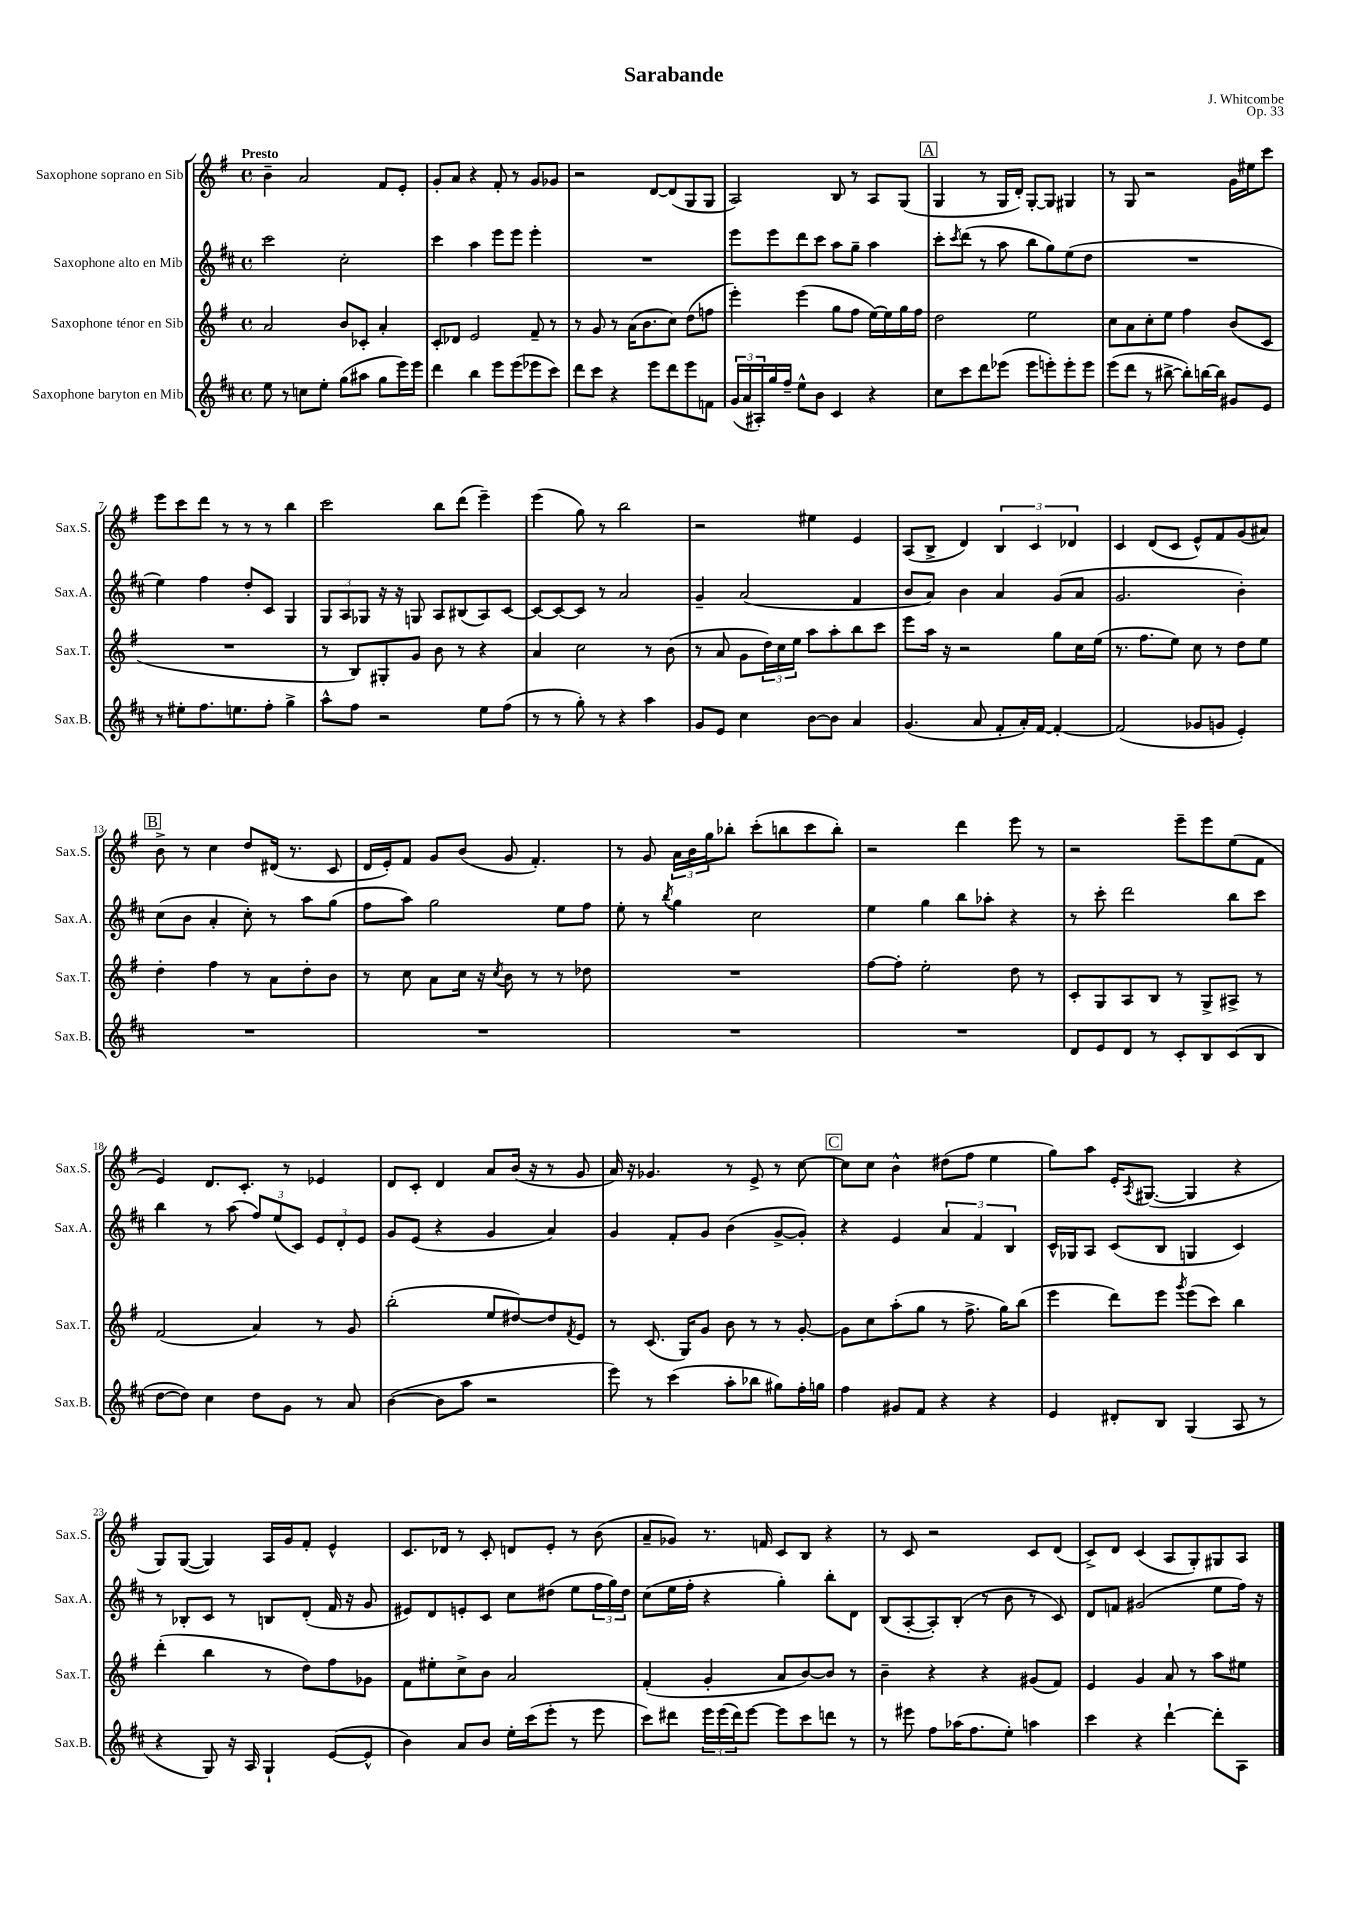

**kern	**kern	**kern	**kern
*part4	*part3	*part2	*part1
*staff4	*staff3	*staff2	*staff1
*I"Saxophone baryton en Mib	*I"Saxophone ténor en Sib	*I"Saxophone alto en Mib	*I"Saxophone soprano en Sib
*I'Sax.B.	*I'Sax.T.	*I'Sax.A.	*I'Sax.S.
*clefG2	*clefG2	*clefG2	*clefG2
*k[f#c#]	*k[f#]	*k[f#c#]	*k[f#]
*M4/4	*M4/4	*M4/4	*M4/4
*met(c)	*met(c)	*met(c)	*met(c)
=1	=1	=1	=1
!	!	!	!LO:TX:a:B:t=Presto
8ee\	2a/	2ccc#\	4b~\
8r	.	.	.
8ccn\L	.	.	2a/
8ee'\J	.	.	.
(8gg\L	8b/L	2cc#'\	.
8aa#X\J	8c-X'/J	.	.
8gg\L	4a'/	.	8f#/L
16eee\L)	.	.	8e'/J
16eee\JJ	.	.	.
=2	=2	=2	=2
4ddd\	8c'/L	4ccc#\	8g'/L
.	8d-X/J	.	8a/J
4bb\	2e/	4aa\	4r
8eee\L	.	8eee\L	8f#'/
(8eee\	.	8eee\J	8r
8eee-X\	8f#~/	4eee'\	8g/L
8ccc#\J)	8r	.	8g-X/J
=3	=3	=3	=3
8ddd\L	8r	1r	2r
8ccc#\J	8g/	.	.
4r	8r	.	.
.	(16a\KL	.	.
.	8.b\	.	.
8eee\L	.	.	[8d/L
8ddd\	8cc\J)	.	(8d/]
8eee\	(8dd\L	.	8G/
8fn\J	8ffn\J	.	8G/J
=4	=4	=4	=4
(24g/LL	4eee'\)	8eee\L	2A/)
24a/	.	.	.
24A#X'/)	.	.	.
16gg/	.	8eee\	.
16ff#~/JJ	.	.	.
8ee^^\L	(4eee\	8ddd\	.
8b\J	.	8ccc#\J	.
4c#/	8gg\L	8aa\L	8B/
.	8ff#\J	8gg~\J	8r
4r	[16ee\LL)	4aa\	8A/L
.	16ee\]	.	.
.	16gg\	.	(8G/J
.	16ff#\JJ	.	.
!!LO:REH:place=s1:t=A
=5	=5	=5	=5
8cc#\L	2dd\	8ccc#'\L	4G/
.	.	8qccc#/	.
8ccc#\	.	(8ddd\J	.
8ddd\	.	8r	8r
(8eee-X\J	.	8aa\	16G/LL
.	.	.	16d'/JJ)
8eee-\L	2ee\	8bb\L	[8G'/L
8eeen'\)	.	8gg\)	8G/J]
8eee'\	.	(8ee\	4G#X/
8eee\J	.	8dd\J	.
=6	=6	=6	=6
(8eee\L	8cc\L	1r	8r
8ddd\J	8a\	.	8G/
8r	8cc'\	.	2r
[8bb#X^\	8ee\J	.	.
8bb#'\L])	4ff#\	.	.
[16bbn\L	.	.	.
16bb\JJ]	.	.	.
8g#X/L	(8b/L	.	16g\LL
.	.	.	16ee#X\J
8e/J	8c/J	.	8ccc\J
!!LO:LB:g=z
=7	=7	=7	=7
8r	1r	4ee\)	8eee\L
8ee#X'\L	.	.	8ccc\
8.ff#\	.	4ff#\	8ddd\J
.	.	.	8r
8.een\	.	.	.
.	.	8dd'/L	8r
8ff#'\J	.	8c#/J	8r
4gg^\	.	4G/	4bb\
=8	=8	=8	=8
8aa^^\L	8r	12G/L	2ccc\
.	.	12A/	.
8ff#\J	8B/L)	.	.
.	.	12G-X/J	.
2r	8G#X'/	16r	.
.	.	16r	.
.	8g/J	8Gn/	.
.	8b\	8A/L	8bb\L
.	8r	(8B#X/	(8ddd\J
8ee\L	4r	8A/)	4eee~\)
(8ff#\J	.	[8c#/J	.
=9	=9	=9	=9
8r	4a/	8c#/L_	(4eee\
8r	.	8c#/_	.
8gg'\)	2cc\	8c#/J]	8gg\)
8r	.	8r	8r
4r	.	2a/	2bb\
4aa\	8r	.	.
.	(8b\	.	.
=10	=10	=10	=10
8g/L	8r	4g~/	2r
8e/J	8a/	.	.
4cc#\	8g\L	(2a/	.
.	24dd\L)	.	.
.	24cc\	.	.
.	24ee\JJ	.	.
[8b\L	8aa\L	.	4ee#X\
8b\J]	8aa'\	.	.
4a/	8bb\	4f#/	4e/
.	8ccc\J	.	.
=11	=11	=11	=11
(4.g/	8eee\L	8b/L	(8A/L
.	16aa\Jk	8a/J)	8B^/J
.	16r	.	.
.	2r	4b\	4d/)
8a/	.	.	.
8f#'/L	.	4a/	6B/
16a'/L)	.	.	.
.	.	.	6c/
[16f#/JJ	.	.	.
4f#'/_	8gg\L	(8g/L	.
.	.	.	6d-X/
.	16cc\L	8a/J	.
.	(16ee\JJ	.	.
=12	=12	=12	=12
(2f#/]	8.r	2.g/	4c/
.	8.ff#\L	.	.
.	.	.	(8d/L
.	8ee\J)	.	8c/J
8g-X/L	8cc\	.	8e^^/L)
8gn/J	8r	.	8f#/
4e'/)	8dd\L	4b'\)	(8g/
.	8ee\J	.	8a#X/J)
!!LO:LB:g=z
!!LO:REH:place=s1:t=B
=13	=13	=13	=13
1r	4dd'\	(8cc#\L	8b^\
.	.	8b\J	8r
.	4ff#\	4a'/	4cc\
.	8r	8cc#'\)	8dd/L
.	8a\L	8r	(16d#X/Jk
.	.	.	8.r
.	8dd'\	8aa\L	.
.	8b\J	(8gg\J	8c/
=14	=14	=14	=14
1r	8r	8ff#\L	16d/LL
.	.	.	16e'/J)
.	8cc\	8aa\J)	8f#/J
.	8a\L	2gg\	8g/L
.	16cc\Jk	.	(8b/J
.	16r	.	.
.	8qcc/	.	.
.	8b\	.	8g/
.	8r	.	4.f#'/)
.	8r	8ee\L	.
.	8dd-X\	8ff#\J	.
=15	=15	=15	=15
1r	1r	8ee'\	8r
.	.	8r	8g/
.	.	8qbb/	.
.	.	4gg\	24a\LL
.	.	.	24b\
.	.	.	24gg\J
.	.	.	8bb-X'\J
.	.	2cc#\	(8ccc'\L
.	.	.	8bbn\
.	.	.	8ccc\
.	.	.	8bb'\J)
=16	=16	=16	=16
1r	[8ff#\L	4ee\	2r
.	8ff#'\J]	.	.
.	2ee'\	4gg\	.
.	.	8bb\L	4ddd\
.	.	8aa-X'\J	.
.	8dd\	4r	8eee\
.	8r	.	8r
=17	=17	=17	=17
8d/L	8c'/L	8r	2r
8e/	8G/	8ccc#'\	.
8d/J	8A/	2ddd\	.
8r	8B/J	.	.
8c#'/L	8r	.	8eee~\L
8B/	8G^/L	.	8eee\
(8c#/	8A#X^/J	8bb\L	(8ee\
8B/J	8r	8ccc#\J	8f#\J
!!LO:LB:g=z
=18	=18	=18	=18
[8dd\L	(2f#/	4bb\	4e/)
8dd\J])	.	.	.
4cc#\	.	8r	8.d/L
.	.	(8aa\	.
.	.	.	8.c'/J
8dd\L	4a/)	12ff#/L)	.
.	.	(12ee/	.
8g\J	.	.	8r
.	.	12c#/J)	.
8r	8r	12e/L	4e-X/
.	.	12d'/	.
8a/	8g/	.	.
.	.	12e/J	.
=19	=19	=19	=19
([4b\	(2bb'\	8g/L	8d/L
.	.	(8e/J	8c'/J
8b\L]	.	4r	4d/
8aa\J	.	.	.
2r	8ee/L	4g/	8a/L
.	[8dd#X/)	.	(16b/Jk
.	.	.	16r
.	8dd#/]	4a/)	8r
.	8qf#/	.	.
.	8e/J	.	8g/
=20	=20	=20	=20
8eee\)	8r	4g/	16a/)
.	.	.	16r
8r	(8.c/	.	4.g-X/
(4ccc#\	.	8f#'/L	.
.	16G/KL)	.	.
.	8g/J	8g/J	.
8aa'\L	8b\	(4b\	8r
8bb-X\J	8r	.	8e^/
8gg#X\L)	8r	[8g^/L	8r
16ff#'\L	[8g'/	8g'/J])	[8cc\
16ggn\JJ	.	.	.
!!LO:REH:place=s1:t=C
=21	=21	=21	=21
4ff#\	8g\L]	4r	8cc\L]
.	8cc\	.	8cc\J
8g#X/L	(8aa'\	4e/	4b^^\
8f#/J	8gg\J	.	.
4r	8r	6a/	(8dd#X\L
.	8.ff#^\	.	8ff#\J
.	.	6f#/	.
4r	.	.	4ee\
.	16gg\KL)	.	.
.	.	6B/	.
.	(8bb\J	.	.
=22	=22	=22	=22
4e/	4eee\	16c#^^/LL	8gg\L)
.	.	16G-X/J	.
.	.	8A/J	8aa\J
8d#X'/L	8ddd\L)	(8c#/L	16e'/KL
.	.	.	8qA/
.	.	.	([8.G#X/J
8B/J	8eee\J	8B/J	.
.	8qggg/	.	.
(4G/	(8eee\L	4Gn/	4G#/]
.	8ccc\J)	.	.
8A/	4bb\	4c#/)	4r
8r	.	.	.
!!LO:LB:g=z
=23	=23	=23	=23
4r	(4ddd'\	8r	8G/L)
.	.	8B-X'/L	([8G/J
8G/)	4bb\	8c#/J	4G/])
16r	.	8r	.
16A/	.	.	.
4G`/	8r	8Bn/L	16A/LL
.	.	.	16g/J
.	8dd\L)	(8d'/J	8f#'/J
([8e/L	8ff#\	16f#/	4e^^/
.	.	16r	.
8e^^/J]	8g-X\J	8g/	.
=24	=24	=24	=24
4b\)	8f#\L	8e#X/L)	8.c/L
.	8ee#X'\	8d/	.
.	.	.	16d-X/Jk
8a/L	8cc^\	8en'/	8r
8b/J	8b\J	8c#/J	8c'/
16ee'\LL	2a/	8cc#\L	8dn/L
(16ccc#\J	.	.	.
8eee'\J	.	(8dd#X\J	8e'/J
8r	.	8ee\L	8r
8eee\	.	24ff#\L	(8b\
.	.	24gg\)	.
.	.	24dd#\JJ	.
=25	=25	=25	=25
8ccc#\L)	(4f#'/	(8cc#\L	8a~/L
8ddd#X\J	.	16ee\L	8g-X/J)
.	.	16ff#'\JJ	.
24eee\LL	4g'/	4r	8.r
(24eee\	.	.	.
24ddd#\J)	.	.	.
[8eee\J	.	.	.
.	.	.	16fn/
8eee\L]	8a/L	4gg'\)	8c/L
8ccc#\	[8b/)	.	8B/J
8dddn\J	8b/J]	8bb'\L	4r
8r	8r	8d\J	.
=26	=26	=26	=26
8r	4b~\	(8B/L	8r
8eee#X\	.	[8A'/	8c/
8ff#\L	4r	8A'/])	2r
(16aa-X\K	.	(8B'/J	.
8.ff#\	.	.	.
.	4r	8r	.
8ee'\J)	.	8b\	.
4aan\	(8g#X/L	8r	8c/L
.	8f#/J)	8c#/)	(8d/J
=27	=27	=27	=27
4ccc#\	4e/	8d/L	8c^/L)
.	.	8fn/J	8d/J
4r	4g/	(2g#X/	(4c/
[4ddd`\	8a/	.	8A/L
.	8r	.	8G'/)
8ddd'\L]	8aa\L	8ee\L	8G#X/
8A\J	8ee#X\J	16ff#\Jk)	8A/J
.	.	16r	.
==	==	==	==
*-	*-	*-	*-
